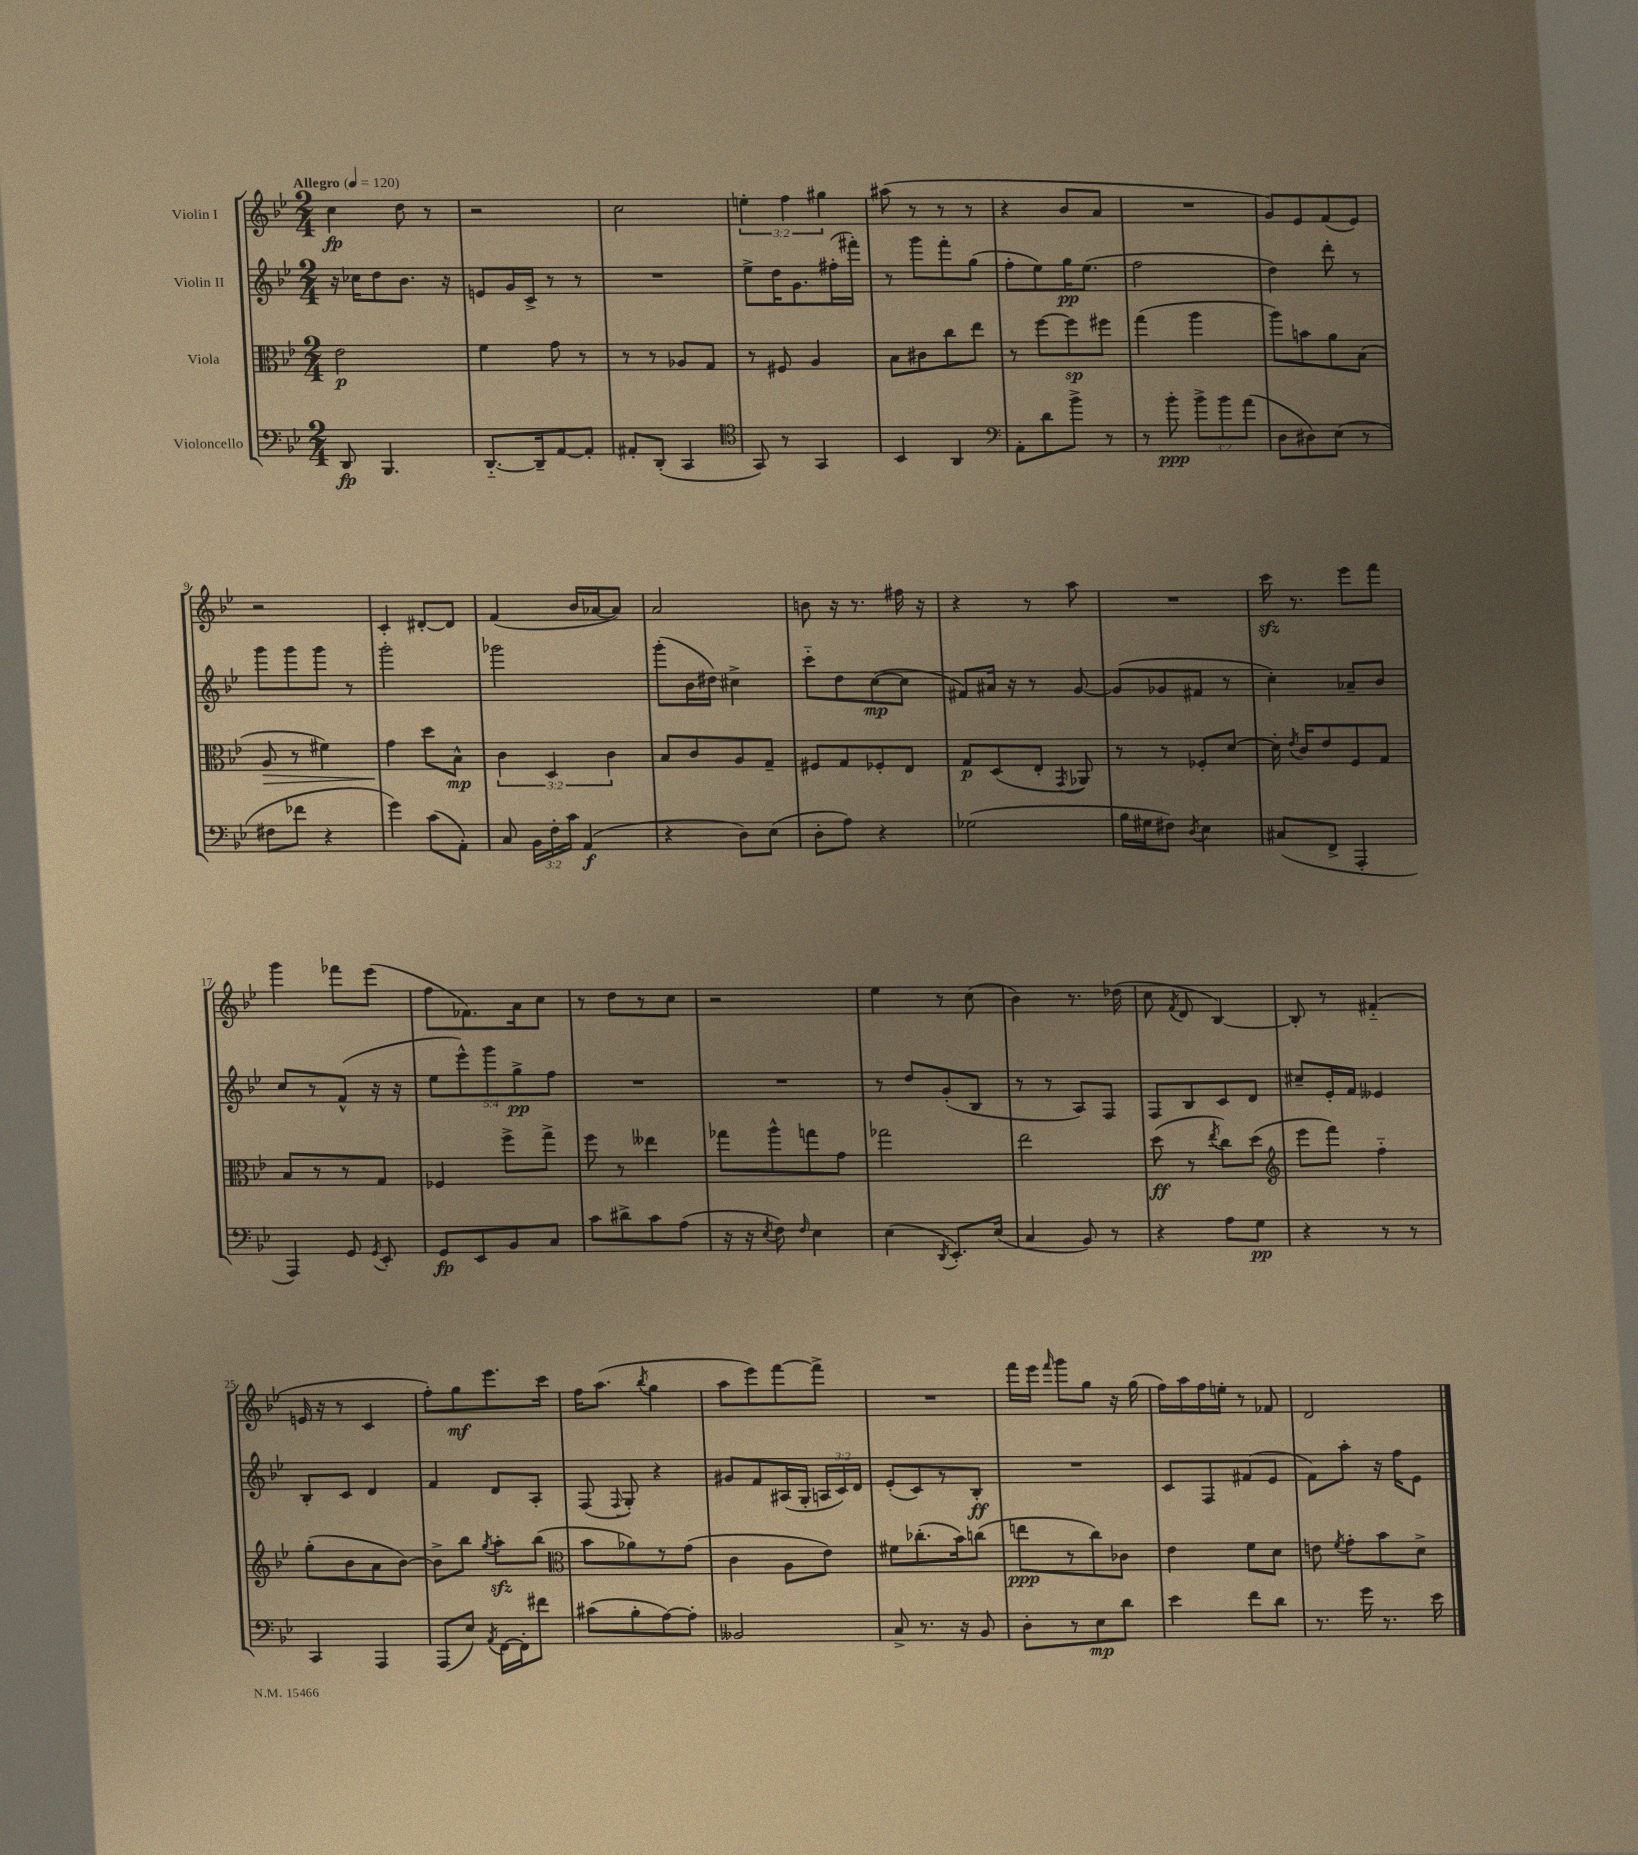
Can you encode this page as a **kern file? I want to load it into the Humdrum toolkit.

**kern	**kern	**kern	**kern
*staff4	*staff3	*staff2	*staff1
*clefF4	*clefC3	*clefG2	*clefG2
*k[b-e-]	*k[b-e-]	*k[b-e-]	*k[b-e-]
*M2/4	*M2/4	*M2/4	*M2/4
*MM120	*MM120	*MM120	*MM120
8DD	2e-	16r	4cc
.	.	16cc-	.
4.BBB-	.	8dd	.
.	.	8.b-	8dd
.	.	.	8r
.	.	16r	.
=	=	=	=
[8.DD'~	4f	8e	2r
.	.	16g	.
16DD~]	.	16c^	.
[8AA	8g	8r	.
8AA']	8r	8r	.
=	=	=	=
8AA#'	8r	2r	2cc
(8DD'	8r	.	.
4CC	8A-	.	.
.	8G	.	.
=	=	=	=
*clefC4	*	*	*
8GG)	8r	8ee-^	6ee'
8r	8F#	16dd	.
.	.	.	6ff
.	.	8.g	.
4GG	4A	.	.
.	.	.	6gg#
.	.	(16ff#'	.
.	.	16fff#')	.
=	=	=	=
4BB-	8B-	8r	(8aa#
.	8c#	8ggg	8r
4AA	8cc	8fff'	8r
.	8ee-	(8gg	8r
=	=	=	=
*clefF4	*	*	*
8AA'	8r	8ff'	4r
8d	[8ff	8ee-)	.
8b-^	8ff]	16gg	8b-
.	.	(8.ee-	.
8r	8ff#	.	8a
=	=	=	=
8r	(4gg	2ff	2r
8b-'	.	.	.
12b-^	4aa	.	.
12b-	.	.	.
(12a	.	.	.
=	=	=	=
8D	8aa)	4dd)	8g)
8D#)	8b	.	8e-
(8E-	8a	8ddd'	(8f
8r	(8B-	8r	8e-)
=	=	=	=
8F#	8A	8ggg	2r
8f-	8r	8ggg	.
4r	4f#)	8ggg	.
.	.	8r	.
=	=	=	=
4g)	4g	2ggg'	4c'
(8c	8dd	.	[8d#'
8AA')	8B-^^	.	8d#]
=	=	=	=
8C	6c	2ggg-	(4f
24BB-	.	.	.
24F'	6D	.	.
24c	.	.	.
(4AA	.	.	16b-
.	.	.	[16a-
.	6c	.	.
.	.	.	8a-])
=	=	=	=
4r	8B-	(8ggg'	2a
.	8c	16b-	.
.	.	16dd#)	.
8D)	8A	4cc#^	.
(8E-	8G~	.	.
=	=	=	=
8D'	8F#	8ccc'~	8b
8A)	8G	8dd	16r
.	.	.	8.r
4r	8F-'	([8cc	.
.	8E-	8cc]	16ff#
.	.	.	16r
=	=	=	=
(2G-	8G	8f#)	4r
.	(8D	16a#	.
.	.	16r	.
.	8E-'	8r	8r
.	8qGG	.	.
.	8AA-)	[8g	8aa
=	=	=	=
16B-	8r	(8g]	2r
16G#	.	.	.
8F#)	8r	8g-	.
8qD	.	.	.
4E-	8F-'	8f#	.
.	[8d	8r	.
=	=	=	=
(8C#	16d']	4cc')	16ccc
.	8qe-	.	.
.	16c	.	8.r
8FF^	8e-	.	.
4AAA'	8F	8a-~	8eee-
.	8G	8b-	8fff
=	=	=	=
4AAA)	8B-	8cc	4ggg
.	8r	8r	.
8GG	8r	(8f^^	8fff-
8qGG	.	.	.
8EE-'	8G	16r	(8eee-
.	.	16r	.
=	=	=	=
8GG	4F-	10ee-	8ff
.	.	10eee-^^)	.
8EE-	.	.	8.f-)
.	.	10ggg	.
8BB-	8ff^	.	.
.	.	10gg^	.
.	.	.	16a
8C	8gg^	.	8cc
.	.	10ff	.
=	=	=	=
8c	8ff	2r	8r
8d#^	8r	.	8dd
8c	4ee--	.	8r
(8A	.	.	8cc
=	=	=	=
16r	8gg-	2r	2r
16r	.	.	.
8qE-	.	.	.
8F)	8aa^^	.	.
16qqF	.	.	.
4E-	8gg	.	.
.	8g	.	.
=	=	=	=
(4E-	2gg-	8r	4ee-
.	.	8dd	.
8qDD	.	.	.
8.EE-')	.	(8g'	8r
.	.	8B-	(8cc
(16E-	.	.	.
=	=	=	=
4C	2ee-	8r	4b-)
.	.	8r	.
8BB-)	.	8A)	8.r
8r	.	8F	.
.	.	.	(16dd-
=	=	=	=
4r	(8dd	8F	8cc
.	.	.	8qf
.	8r	8B-	8d
.	8qee-	.	.
8A	8cc)	8c	[4B-)
8G	(8dd	8d	.
=	=	=	=
*	*clefG2	*	*
4r	8eee-	8cc#~	8B-']
.	8fff)	16e-'	8r
.	.	16f	.
8r	4ff'~	4e--	(4f#'~
8r	.	.	.
=	=	=	=
4CC	(8gg'	8B-'	16e
.	.	.	16r
.	8b-	8c	8r
4AAA	8a	4d	4c
.	[8b-)	.	.
=	=	=	=
(8AAA	8b-^]	4f	8ff')
8E-)	8bb-	.	8gg
8qAA	8qgg	.	.
[16FF	8aa'	8d	8.eee-
16FF']	.	.	.
8f#	(8bb-	8A'	.
.	.	.	16ccc
=	=	=	=
*	*clefC3	*	*
(8c#	8b-	(8F	16ff
.	.	.	(8.aa
.	.	8qqF	.
8B-'	8a-)	8G')	.
.	.	.	8qbb-
[8A)	8r	4r	4gg
8A']	(8g	.	.
=	=	=	=
2BB--	4c	8g#	8aa
.	.	8f	8eee-)
.	8A	(16A#	[8fff
.	.	16G'	.
.	8e-)	24A	8fff^]
.	.	24c)	.
.	.	24d	.
=	=	=	=
8C^	8f#	(8e-'	2r
8.r	(8.cc-'	8c)	.
.	.	8r	.
16r	16b-)	.	.
8BB-	(8cc	8B-'	.
=	=	=	=
8D'	8ee	2r	16fff
.	.	.	16eee-
.	.	.	16qqfff
8r	8r	.	8ggg
8E-	8cc)	.	8gg
8d	8c-	.	16r
.	.	.	(16gg
=	=	=	=
4e-	4e-	8c	16ff)
.	.	.	16aa
.	.	8F	16ff
.	.	.	16ee'
8f	8f	(8f#	8r
8d	8d	8e-	8f-
=	=	=	=
8.r	8e	8f)	2d
.	8qf	.	.
.	8g'	8aa'	.
16g	.	.	.
8.r	8b-	16r	.
.	.	16ff	.
.	8d^	8e-	.
16e-	.	.	.
==	==	==	==
*-	*-	*-	*-
